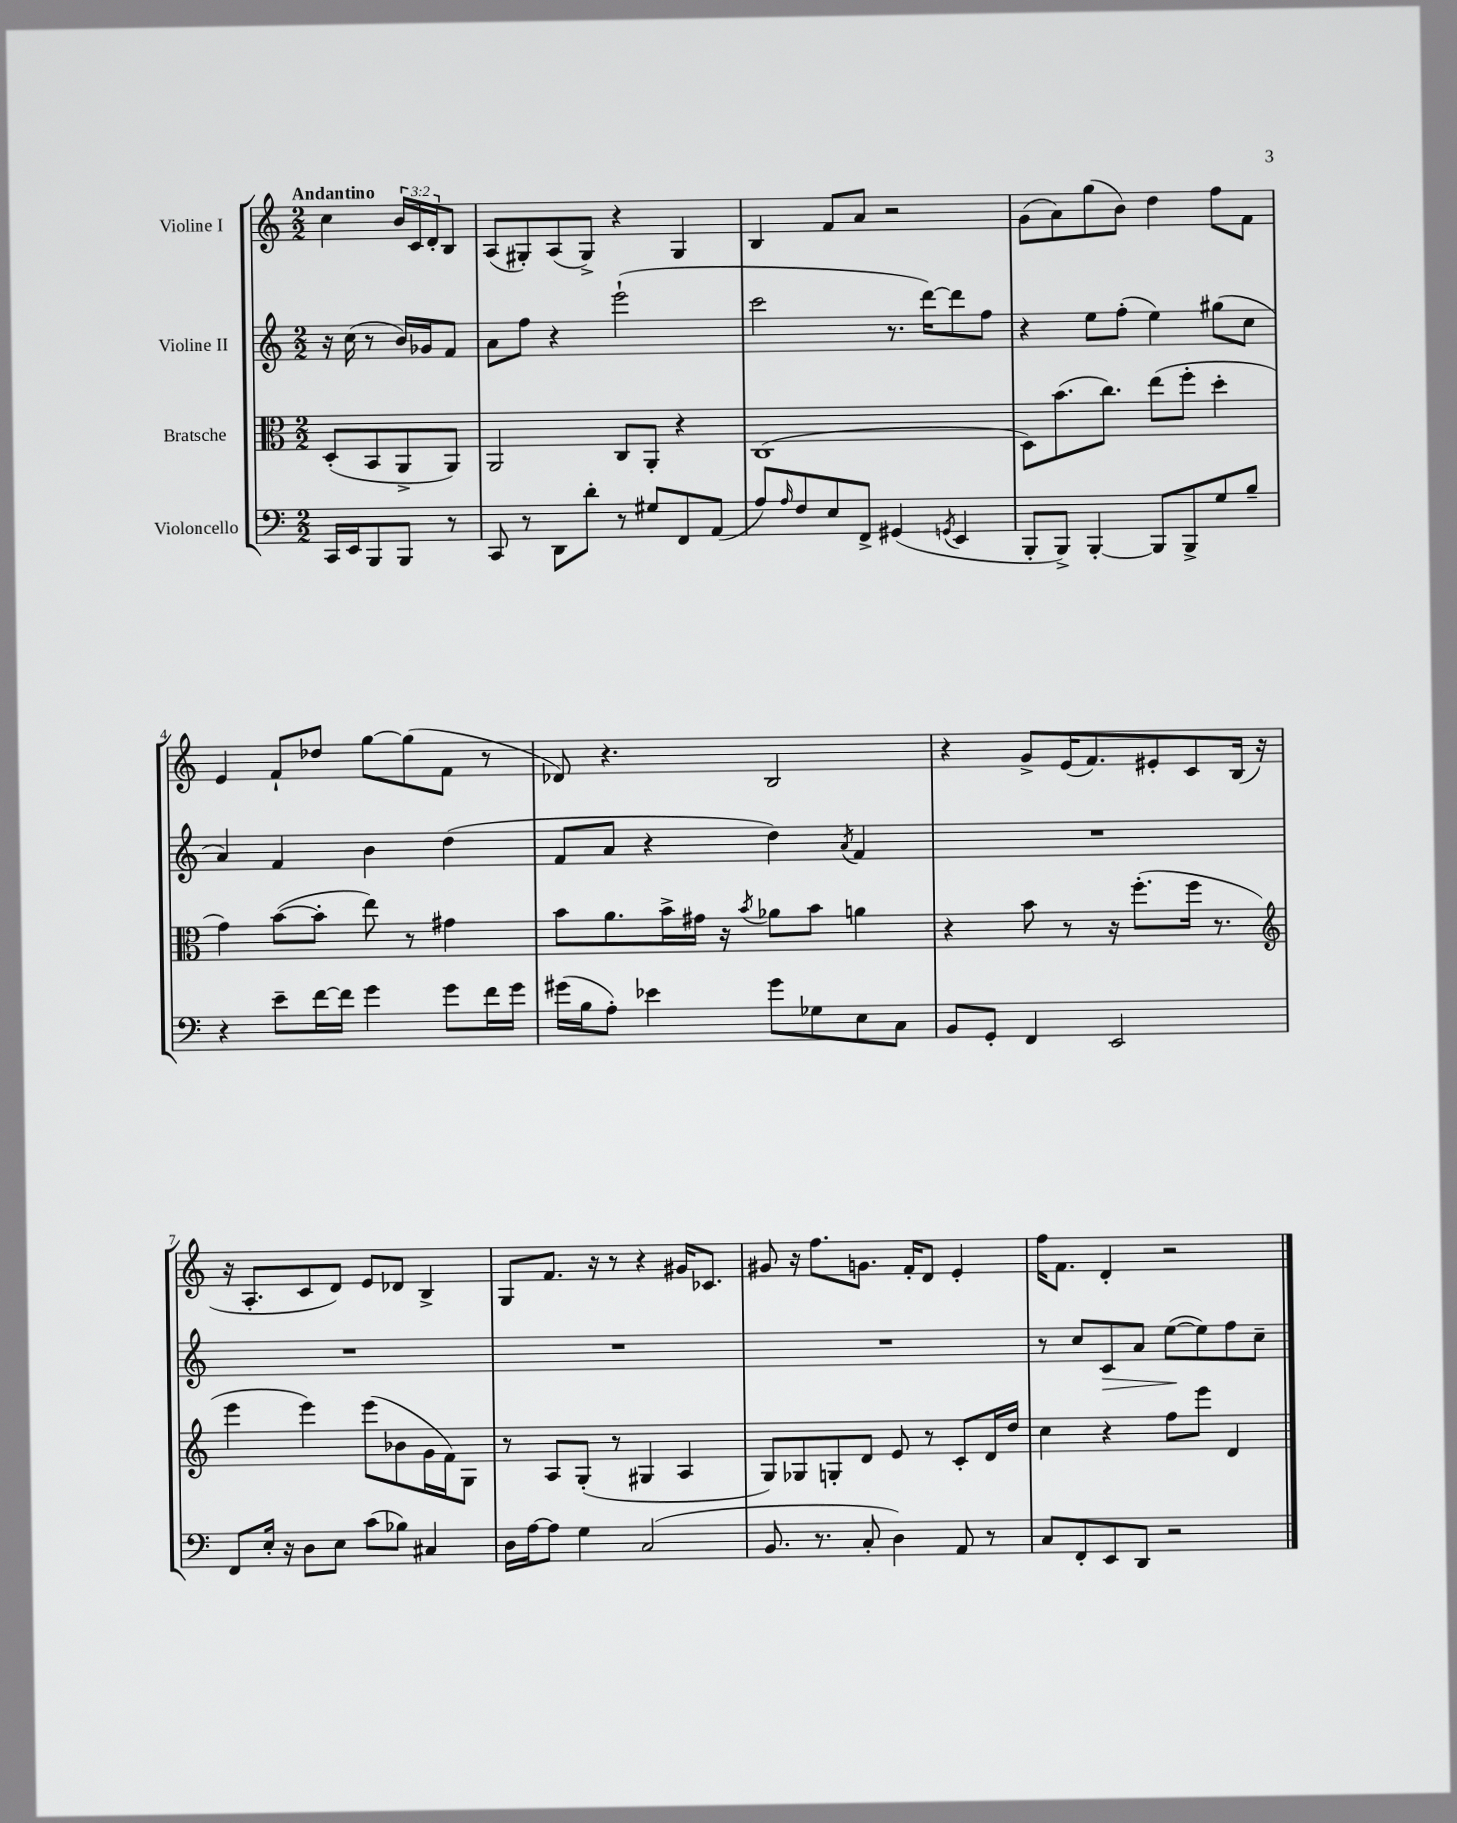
<<
\new StaffGroup <<
\new Staff = "s0" \with { instrumentName = "Violine I" } {
    \clef treble \key c \major \numericTimeSignature \time 2/2 \override Staff.TupletNumber.text = #tuplet-number::calc-fraction-text \partial 2 \tempo "Andantino"
    c''4 \tuplet 3/2 { b'16 c'16 d'16-. } b8 |
    a8( gis8-.) a8( gis8->) r4 gis4 |
    b4 f'8 a'8 r2 |
    g'8( a'8) g''8( b'8) d''4 f''8 f'8 |
    e'4 f'8-! des''8 g''8~ g''8( f'8 r8 |
    des'8) r4. b2 |
    r4 g'8-> e'16( f'8.) eis'8-. c'8 b16( r16 |
    r16 a8.-. c'8 d'8) e'8 des'8 b4-> |
    g8 f'8. r16 r8 r4 gis'16 ces'8. |
    gis'8 r16 f''8. g'8. f'16-. d'8 e'4-. |
    f''16 f'8. d'4-. r2 \bar "|." |
}
\new Staff = "s1" \with { instrumentName = "Violine II" } {
    \clef treble \key c \major \numericTimeSignature \time 2/2 \partial 2
    r16 c''16( r8 b'16) ges'16 f'8 |
    a'8 f''8 r4 e'''2-!( |
    c'''2 r8. d'''16~) d'''8 f''8 |
    r4 e''8 f''8-.( e''4) gis''8( c''8 |
    a'4) f'4 b'4 d''4( |
    f'8 a'8 r4 d''4) \acciaccatura { a'8 } f'4 |
    R1 |
    R1 |
    R1 |
    R1 |
    r8 c''8 c'8\> a'8 e''8~\!( e''8) f''8 c''8-- \bar "|." |
}
\new Staff = "s2" \with { instrumentName = "Bratsche" } {
    \clef alto \key c \major \numericTimeSignature \time 2/2 \partial 2
    d8-.( b,8 a,8-> a,8) |
    a,2 c8 a,8-. r4 |
    c1( |
    d8) b'8.( c''8.) e''8( f''8-. d''4-. |
    g'4) b'8~( b'8-. e''8) r8 gis'4 |
    b'8 a'8. b'16-> gis'16 r16 \acciaccatura { b'8 } aes'8 b'8 a'4 |
    r4 b'8 r8 r16 f''8.-.( f''16 r8. |
    \clef treble e'''4 e'''4) e'''8( bes'8 g'16 f'16) g8 |
    r8 a8 g8-.( r8 gis4 a4 |
    g8) ges8 g8-. d'8 e'8 r8 c'8-. d'16 d''16 |
    c''4 r4 f''8 e'''8 d'4 \bar "|." |
}
\new Staff = "s3" \with { instrumentName = "Violoncello" } {
    \clef bass \key c \major \numericTimeSignature \time 2/2 \partial 2
    c,16 e,16 b,,8 b,,8 r8 |
    c,8 r8 d,8 d'8-. r8 gis8 f,8 a,8( |
    a8) \grace { a16 } f8 e8 f,8-> gis,4( \acciaccatura { g,8 } e,4 |
    b,,8-. b,,8->) b,,4~-. b,,8 b,,8-> g8 b8-- |
    r4 e'8-- f'16~ f'16 g'4 g'8 f'16 g'16 |
    gis'16( b16 a8-.) ees'4 gis'8 ges8 e8 c8 |
    b,8 g,8-. f,4 e,2 |
    f,8 e16-. r16 d8 e8 c'8( bes8) cis4 |
    d16 a16~ a8 g4 c2( |
    b,8. r8. c8-. d4) a,8 r8 |
    c8 f,8-. e,8 d,8 r2 \bar "|." |
}
>>
>>
